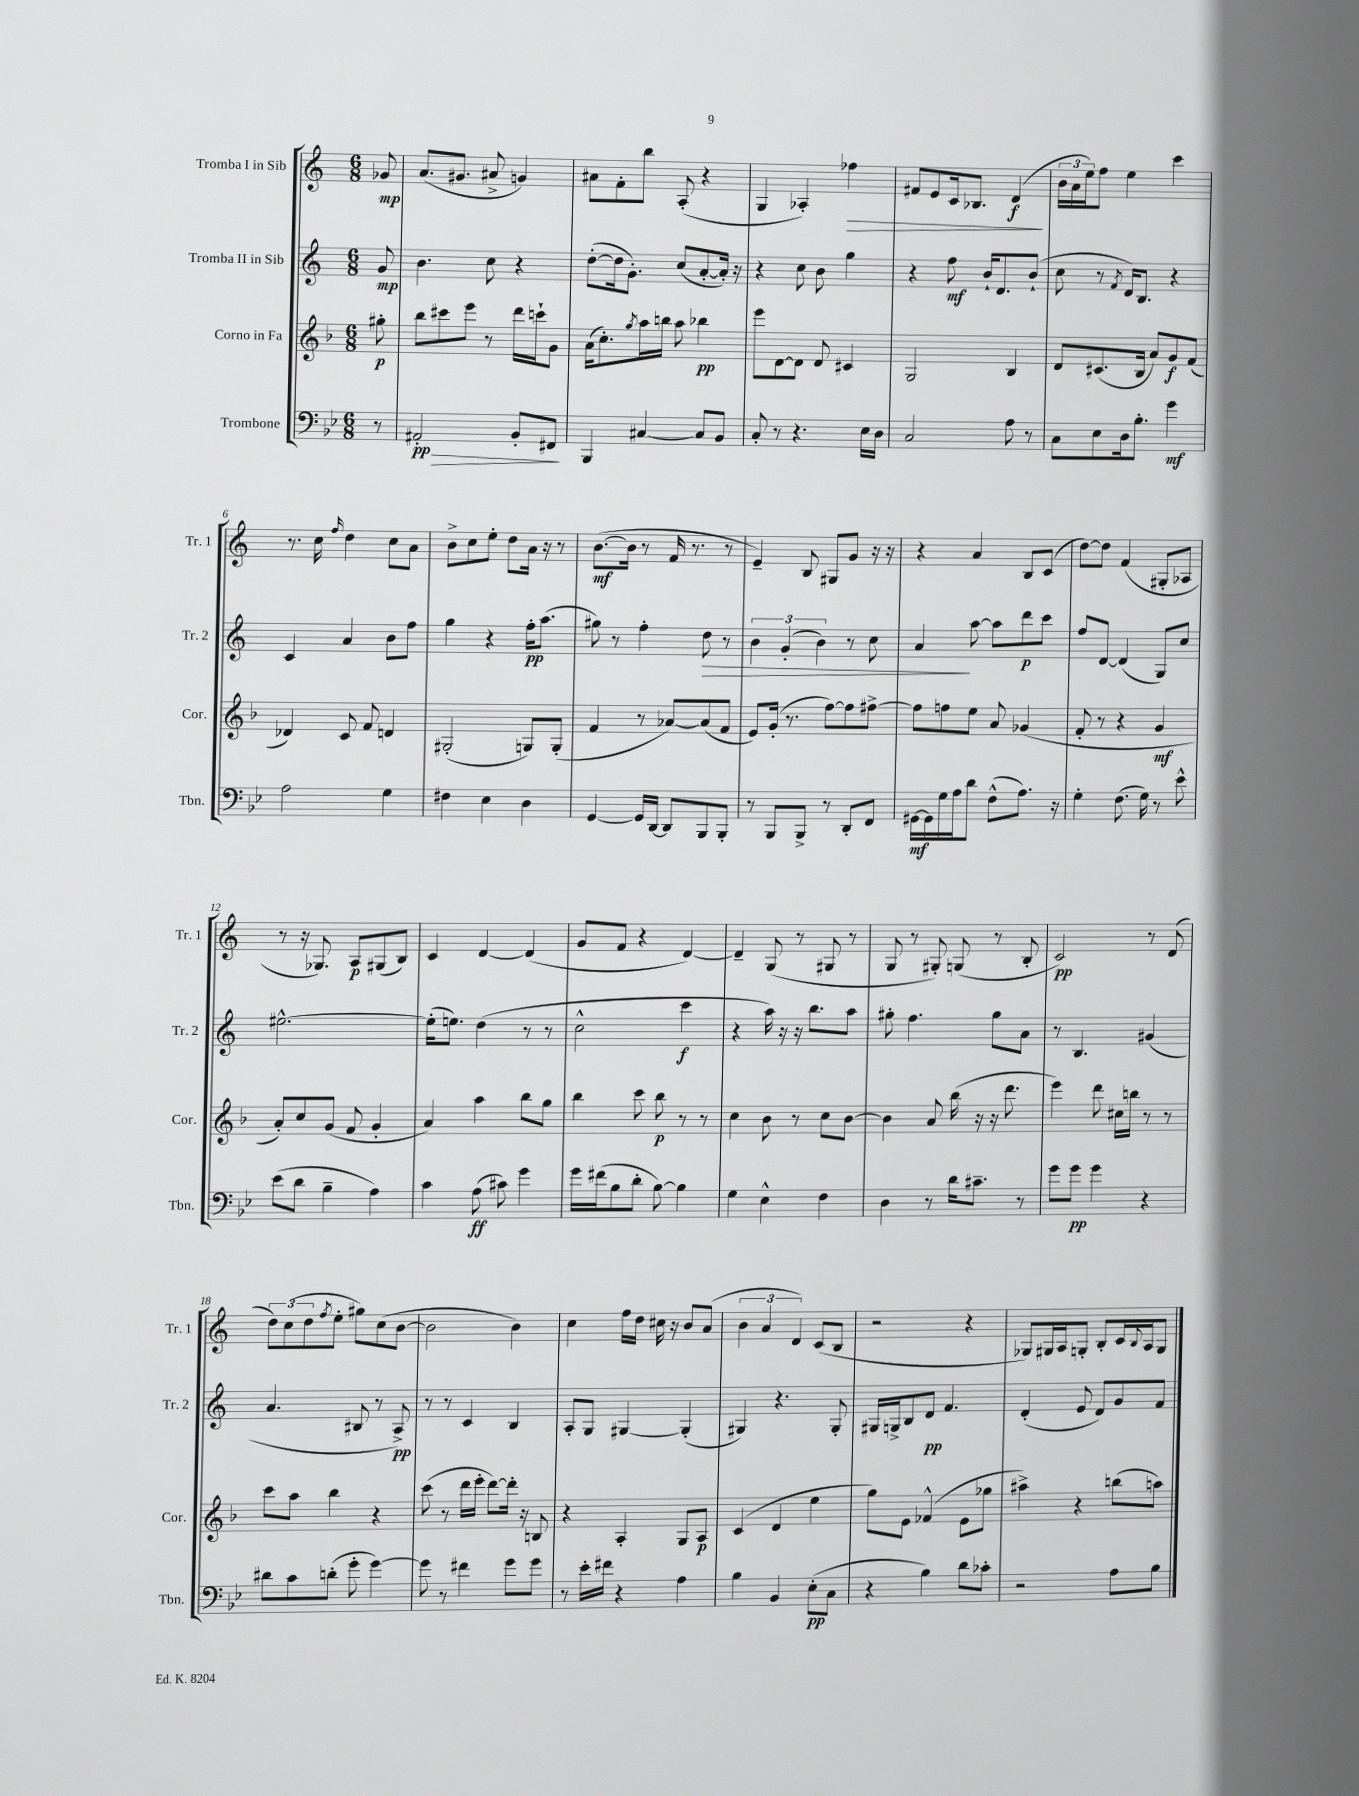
<<
\new StaffGroup <<
\new Staff = "s0" \with { instrumentName = "Tromba I in Sib" shortInstrumentName = "Tr. 1" } {
    \clef treble \key c \major \numericTimeSignature \time 6/8 \partial 8
    ges'8\mp |
    a'8.( gis'8. ais'8-> g'4) |
    ais'8 f'8-. b''8 a8-.( r4 |
    g4 aes4-.) fes''4\> |
    fis'8 e'8 c'16 bes8. d'4\f\!( |
    \tuplet 3/2 { b'16 a'16 e''16) } f''8 e''4 c'''4 |
    r8. c''16 \grace { f''16 } d''4 c''8 a'8 |
    b'8-> c''8 e''8-. d''8 a'16 r16 r8 |
    b'8.~\mf( b'16 r8 f'16 r8. r8 |
    e'4--) b8 gis8 g'8 r16 r16 |
    r4 a'4 b8 c'8( |
    d''8~) d''8 f'4( gis8-. aes8 |
    r8 r16 ges8.) a8\p gis8( b8) |
    c'4 d'4~ d'4( |
    g'8 f'8 r4 d'4~) |
    d'4-- g8( r8 gis8 r8 |
    g8 r8 gis8-.) g8( r8 b8-. |
    c'2\pp) r8 d'8( |
    \tuplet 3/2 { d''8) c''8( d''8 } \acciaccatura { f''8 } e''8-. gis''8) c''8( b'8~ |
    b'2 b'4) |
    c''4 f''16 d''16 cis''16 r16 b'8 a'8( |
    \tuplet 3/2 { b'4 a'4 d'4) } c'8( b8 |
    r2 r4 |
    ges8) gis16 a16 g8-. b8-. c'16 \appoggiatura { b8 } a16 g8 \bar "|." |
}
\new Staff = "s1" \with { instrumentName = "Tromba II in Sib" shortInstrumentName = "Tr. 2" } {
    \clef treble \key c \major \numericTimeSignature \time 6/8 \partial 8
    g'8\mp |
    b'4. c''8 r4 |
    d''8~-.( d''16 g'8.-.) c''8( a'8~-. a'16-.) r16 |
    r4 c''8 b'8 g''4 |
    r4 f''8\mf b'16-! d'8. b'8-!( |
    c''8 r8 \acciaccatura { f'8 } d'16) b8. r4 |
    c'4 a'4 b'8 f''8 |
    g''4 r4 f''16-.\pp a''8.( |
    gis''8) r8 f''4-. d''8\> r8 |
    \tuplet 3/2 { b'4 g'4-.( b'4) } r8 c''8 |
    a'4\! a''8~ a''8 d'''8\p c'''8 |
    f''8 d'8~ d'4( g8) c''8 |
    eis''2.~-^ |
    eis''16-.( e''8.) d''4( r8 r8 |
    c''2-^ c'''4\f |
    r4 a''16) r16 r16 b''8. a''8 |
    gis''8-. f''4. gis''8 a'8 |
    r8 b4. gis'4( |
    a'4. bis8 r8 a8->\pp) |
    r8 r8 c'4 b4 |
    a8-. g8 gis4~ gis4-.( |
    gis4) r4. gis8-. |
    gis16 g16-> b8 d'8\pp f'4. |
    d'4-.( e'8 d'8) g'8 f'8 \bar "|." |
}
\new Staff = "s2" \with { instrumentName = "Corno in Fa" shortInstrumentName = "Cor." } {
    \clef treble \key f \major \numericTimeSignature \time 6/8 \partial 8
    gis''8-.\p |
    bes''8 cis'''8 e'''8 r8 d'''16 c'''16-! g'8 |
    a'16( c''8.-.) \acciaccatura { g''8 } a''16 b''16 a''8 bes''4\pp |
    e'''8 d'8~ d'8 d'8 cis'4 |
    g2 bes4 |
    d'8 cis'8.( bes16 a'8) g'8\f f'8( |
    des'4) c'8 f'8 d'4 |
    gis2-.( g8) g8-.( |
    f'4 r8 aes'8~) aes'8( f'8 |
    e'8) g'16-.( r8. f''8~) f''8 fis''8~-> |
    fis''8 f''8 e''8 a'8 ges'4( |
    f'8-. r8 r4 g'4\mf |
    a'8-.) c''8 g'8( f'8 g'4-. |
    a'4) a''4 bes''8 g''8 |
    bes''4 c'''8 bes''8\p r8 r8 |
    c''4 bes'8 r8 c''8 bes'8~ |
    bes'4 a'8 bes''16( r16 r16 d'''8. |
    e'''4) d'''8 cis''16 b''16 r8 r8 |
    c'''8 a''8 bes''4 r4 |
    c'''8( r8 d'''16 e'''16-. d'''8~) d'''16-. r16 b8 |
    r4 a4-. g8 a8\p |
    c'4( d'4 e''4 |
    g''8) e'8 fes'4-^( e'8 ges''8 |
    ais''4->) r4 b''8( a''8) \bar "|." |
}
\new Staff = "s3" \with { instrumentName = "Trombone" shortInstrumentName = "Tbn." } {
    \clef bass \key bes \major \numericTimeSignature \time 6/8 \partial 8
    r8 |
    ais,2-.\pp\> bes,8-. fis,8\! |
    bes,,4 cis4~ cis8 bes,8 |
    c8-. r8 r4. ees16 d16 |
    c2 a8 r8 |
    c8 ees8 d16 bes8.-. g'4\mf |
    a2 g4 |
    fis4 ees4 d4 |
    g,4~ g,16 d,16~ d,8 bes,,8 bes,,8-. |
    r8 bes,,8 bes,,8-> r8 d,8-. f,8 |
    gis,16~\mf gis,16 g16 a16 d'8 f8-^( a8.) r16 |
    g4-. f8.( g16) r8 ees'8-^ |
    ees'8( d'8 bes4-- a4) |
    c'4 a8\ff( cis'8) g'4 |
    g'16 fis'16( bes8 d'8-. bes8~) bes4 |
    g4 ees4-^ f4 |
    d4 r8 d'16 cis'8.-- r8 |
    g'8 g'8\pp g'4 r4 |
    dis'8 c'8 d'8-.( g'8-. g'4~) |
    g'8 r8 fis'4 g'8 g'8 |
    r8 ees'16-. fis'16 r4 a4 |
    bes4 bes,4 ees8-.\pp( c8 |
    r4 bes4) d'8 ces'8-. |
    r2 a8 bes8 \bar "|." |
}
>>
>>
